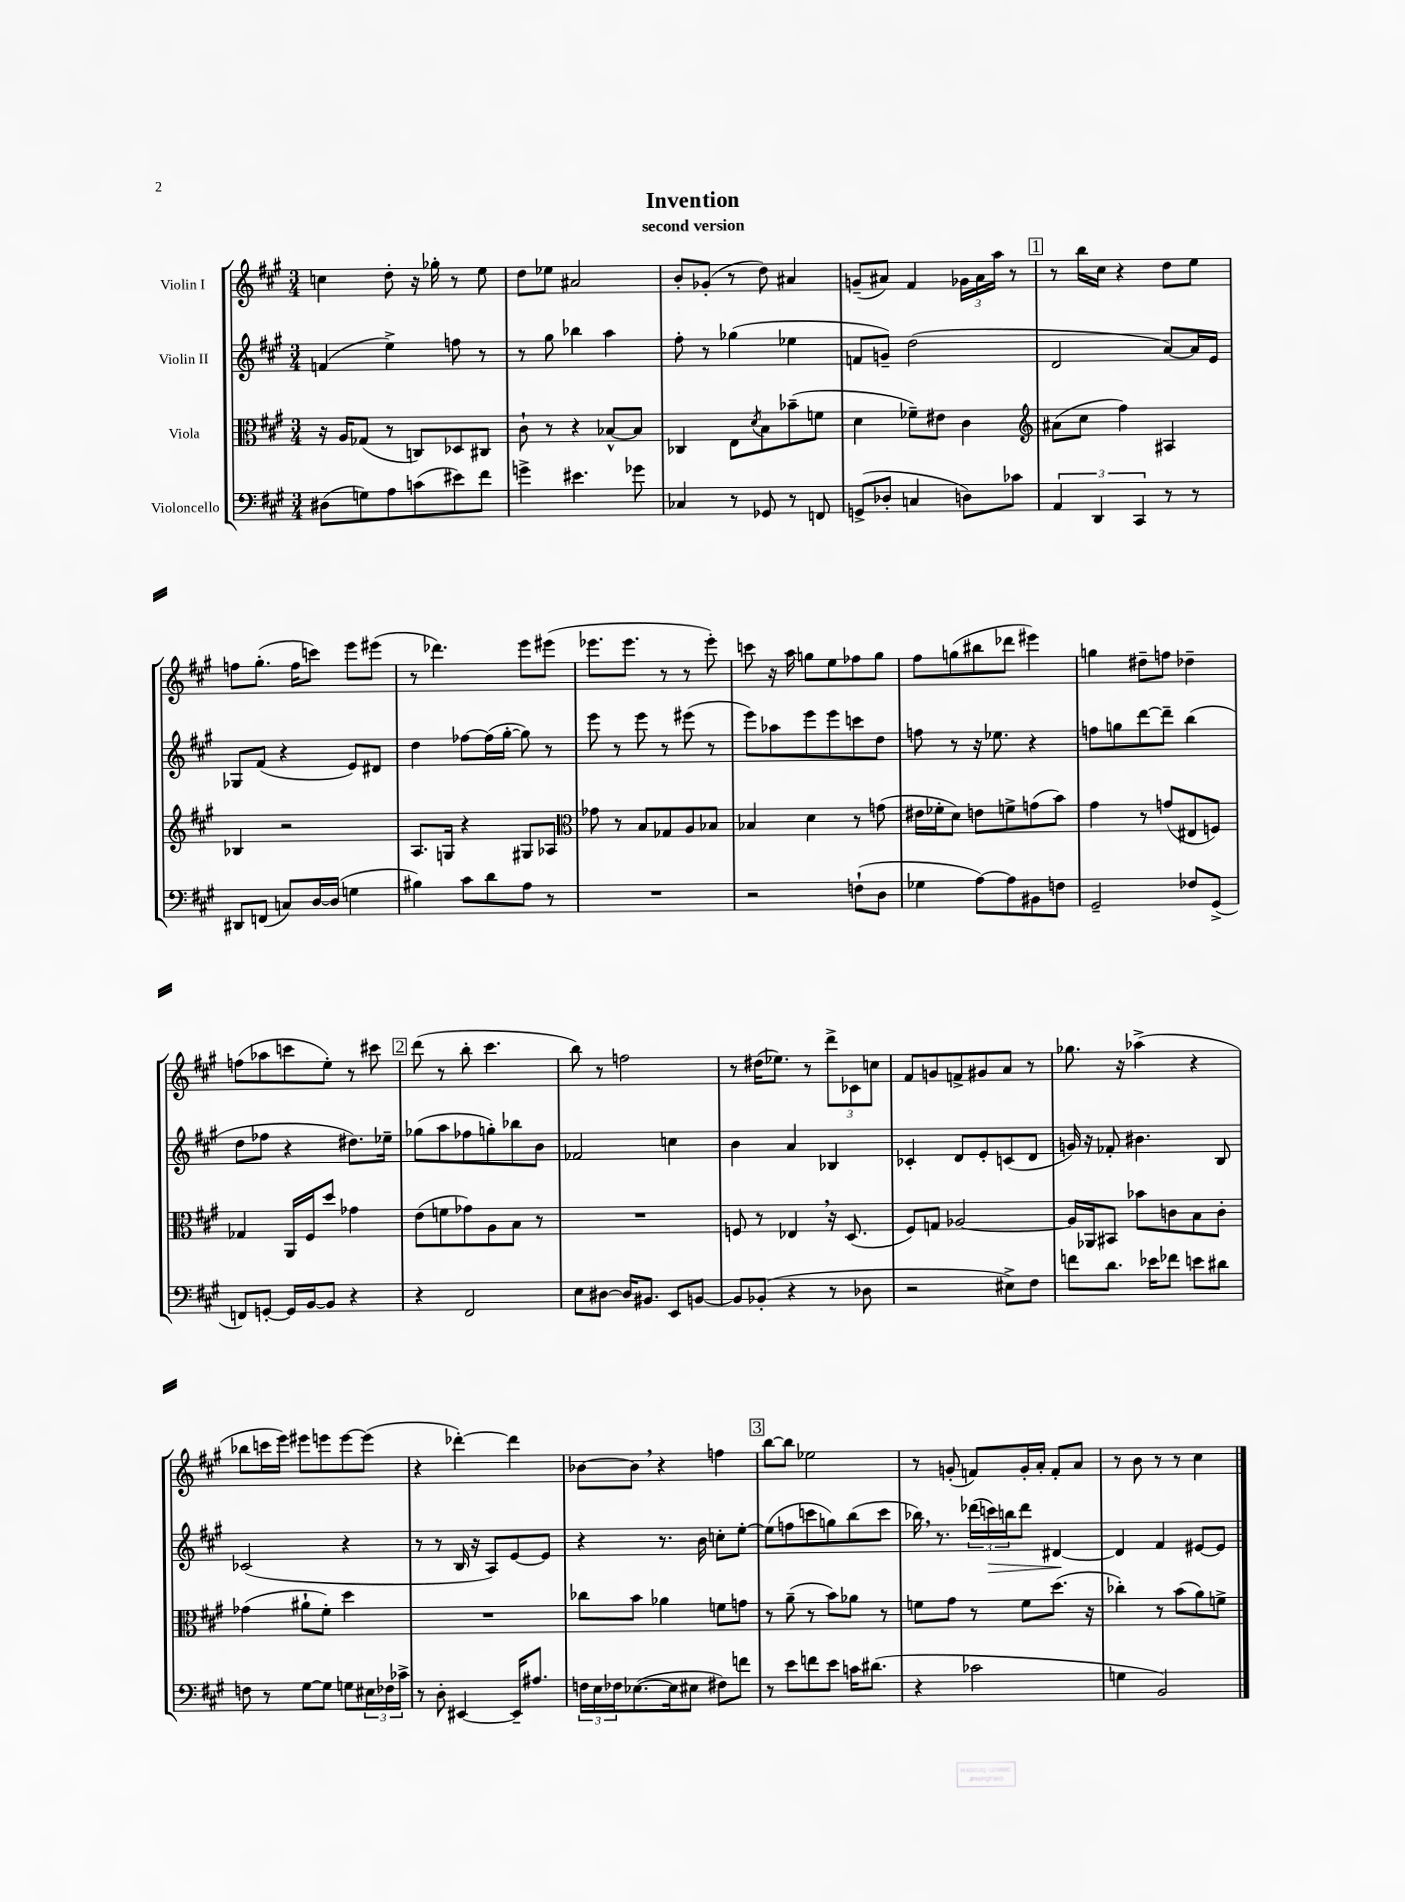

**kern	**kern	**kern	**kern
*staff4	*staff3	*staff2	*staff1
*clefF4	*clefC3	*clefG2	*clefG2
*k[f#c#g#]	*k[f#c#g#]	*k[f#c#g#]	*k[f#c#g#]
*M3/4	*M3/4	*M3/4	*M3/4
(8D#	16r	(4f	4cc
.	16A	.	.
8G)	(8G-	.	.
8A	8r	4ee^)	8dd'
(8c	8C)	.	16r
.	.	.	16gg-'
8e#)	8D-	8ff	8r
8f#	8C#	8r	8ee
=	=	=	=
4g^	8c#`	8r	8dd
.	8r	8gg#	8ee-
4.e#	4r	4bb-	2a#
.	[8B-^^	4aa	.
8g-	8B-]	.	.
=	=	=	=
4C-	4C-	8ff#'	8b'
.	.	8r	(8g-'
8r	8E	(4gg-	8r
.	8qd	.	.
8GG-	8B	.	8dd)
8r	(8b-~	4ee-	4a#
8FF	8f	.	.
=	=	=	=
(8GG^	4d	8f	(8g~
8D-'	.	8g~)	8a#)
4C	8f-~)	(2dd	4f#
.	8e#	.	.
8D)	4c#	.	24g-
.	.	.	24a#
.	.	.	24aa
8c-	.	.	8r
=	=	=	=
*	*clefG2	*	*
6AA	(8a#	2d	8r
.	8cc#	.	16bb
6DD	.	.	.
.	.	.	16cc#
.	4ff#)	.	4r
6CC#	.	.	.
8r	4A#	[8a)	8dd
8r	.	16a]	8ee
.	.	16e	.
=	=	=	=
8DD#	4B-	8G-	8ff
(8FF	.	(8f#	(8.gg#'
8C)	2r	4r	.
.	.	.	16ff
[16D	.	.	8ccc)
(16D]	.	.	.
4G	.	8e)	8eee
.	.	8d#	(8eee#
=	=	=	=
4B#)	8.A	4dd	8r
.	.	.	4.ddd-)
.	16G	.	.
8c#	4r	[8ff-	.
8d	.	(16ff-]	.
.	.	[16gg#'	.
8A	8G#	8gg#])	8eee
8r	8A-	8r	(8eee#
=	=	=	=
*	*clefC3	*	*
2.r	8g-	8eee	8.eee-
.	8r	8r	.
.	.	.	8.eee-
.	8B	8eee	.
.	8G-	8r	8r
.	8A	(8eee#	8r
.	8B-	8r	8eee-')
=	=	=	=
2r	4B-	8eee)	8ccc
.	.	8aa-	16r
.	.	.	16aa
.	4d	8eee	8gg
.	.	8eee	8ee
(8F`	8r	8ccc	8ff-
8D	(8g	8dd	8gg
=	=	=	=
4G-	16e#	8ff	8ff#
.	16f-'	.	.
.	8d)	8r	(8gg
[8A)	8e	16r	8bb#
.	.	8.ee-	.
8A]	8f^	.	8ddd-
8BB#	(8g	4r	4eee#)
8F	8b)	.	.
=	=	=	=
2GG#~	4g#	8ff	4gg
.	.	8gg	.
.	8r	[8ddd	8dd#~
.	(8g	8ddd~]	8ff
8F-	8E#	(4bb	4dd-~
(8GG#^	8F)	.	.
=	=	=	=
8FF)	4G-	8dd	(8ff
[8GG'	.	8ff-	8aa-
16GG]	16AA	4r	8ccc
[16BB	16F#	.	.
8BB]	8dd	.	8ee')
4r	4g-	8.dd#)	8r
.	.	.	8ccc#
.	.	16ee-~	.
=	=	=	=
4r	(8e	(8gg-	(8ddd
.	8f	8aa	8r
2FF#	8g-)	8ff-	8bb'
.	8A	8gg')	4.ccc#
.	8B	8bb-	.
.	8r	8b	.
=	=	=	=
8E	2.r	2f-	8bb)
[8D#	.	.	8r
16D#]	.	.	2ff
8.BB#	.	.	.
8EE	.	4cc	.
[8BB	.	.	.
=	=	=	=
8BB]	8F	4b	8r
(8BB-'	8r	.	(16dd#
.	.	.	8.ee-)
4r	4E-	4a	.
.	.	.	8r
8r	16r	4B-	12ddd^
.	(8.D	.	.
.	.	.	12c-
8D-	.	.	.
.	.	.	12cc
=	=	=	=
2r	8F#)	4c-'	8f#
.	8G	.	8g
.	[2A-	8d	8f^
.	.	8e'	8g#
8E#^)	.	(8c	8a
8F#	.	8d	8r
=	=	=	=
8f	16A-]	16g)	8.gg-
.	16AA-	16r	.
8.d	8BB#	8f-'	.
.	.	.	16r
.	8b-	4.b#	(4aa-^
16e-	.	.	.
8f-	8c	.	.
8e	8B	.	4r
8d#	8c'	8B	.
=	=	=	=
8F	(4g-	(2c-	8bb-
8r	.	.	16ccc
.	.	.	16eee)
[8G#	8a#`	.	8eee#
8G#]	8f#')	.	8eee
8G	4dd	4r	[8eee
24E#	.	.	(8eee]
24F-	.	.	.
24c-^	.	.	.
=	=	=	=
8r	2.r	8r	4r
8D'	.	8r	.
[4EE#	.	16B	[4ddd-')
.	.	16r	.
.	.	8A)	.
16EE#~]	.	[8e	4ddd-]
8.A#	.	.	.
.	.	8e]	.
=	=	=	=
24F	8cc-	4r	[8b-
24E	.	.	.
24F-	.	.	.
([8.E-	8b	.	8b-]
.	4a-	8.r	4r
16E-]	.	.	.
8E#	.	.	.
.	.	16b	.
8F#)	8f	8cc'	4ff
8f	8g	[8ee'	.
=	=	=	=
8r	8r	(8ee]	[8bb
8e	(8a~	8ff	8bb]
8f	8r	8ccc	2ee-
8e	8b)	8gg)	.
16c	8a-	(8bb	.
(8.d#	.	.	.
.	8r	8ccc	.
=	=	=	=
4r	8f	16bb-)	8r
.	.	8.r	.
.	8g#	.	(8g'
2c-	8r	(24ddd-	8f)
.	.	24ccc)	.
.	.	24bb	.
.	8f	8ddd-	16g'
.	.	.	16a'
.	(8.dd	[4d#	8f'
.	.	.	8a
.	16r	.	.
=	=	=	=
4G	4cc-')	4d#]	8r
.	.	.	8b
2BB)	8r	4f#	8r
.	(8b	.	8r
.	8a)	[8e#	4cc#
.	8f^	8e#]	.
==	==	==	==
*-	*-	*-	*-
